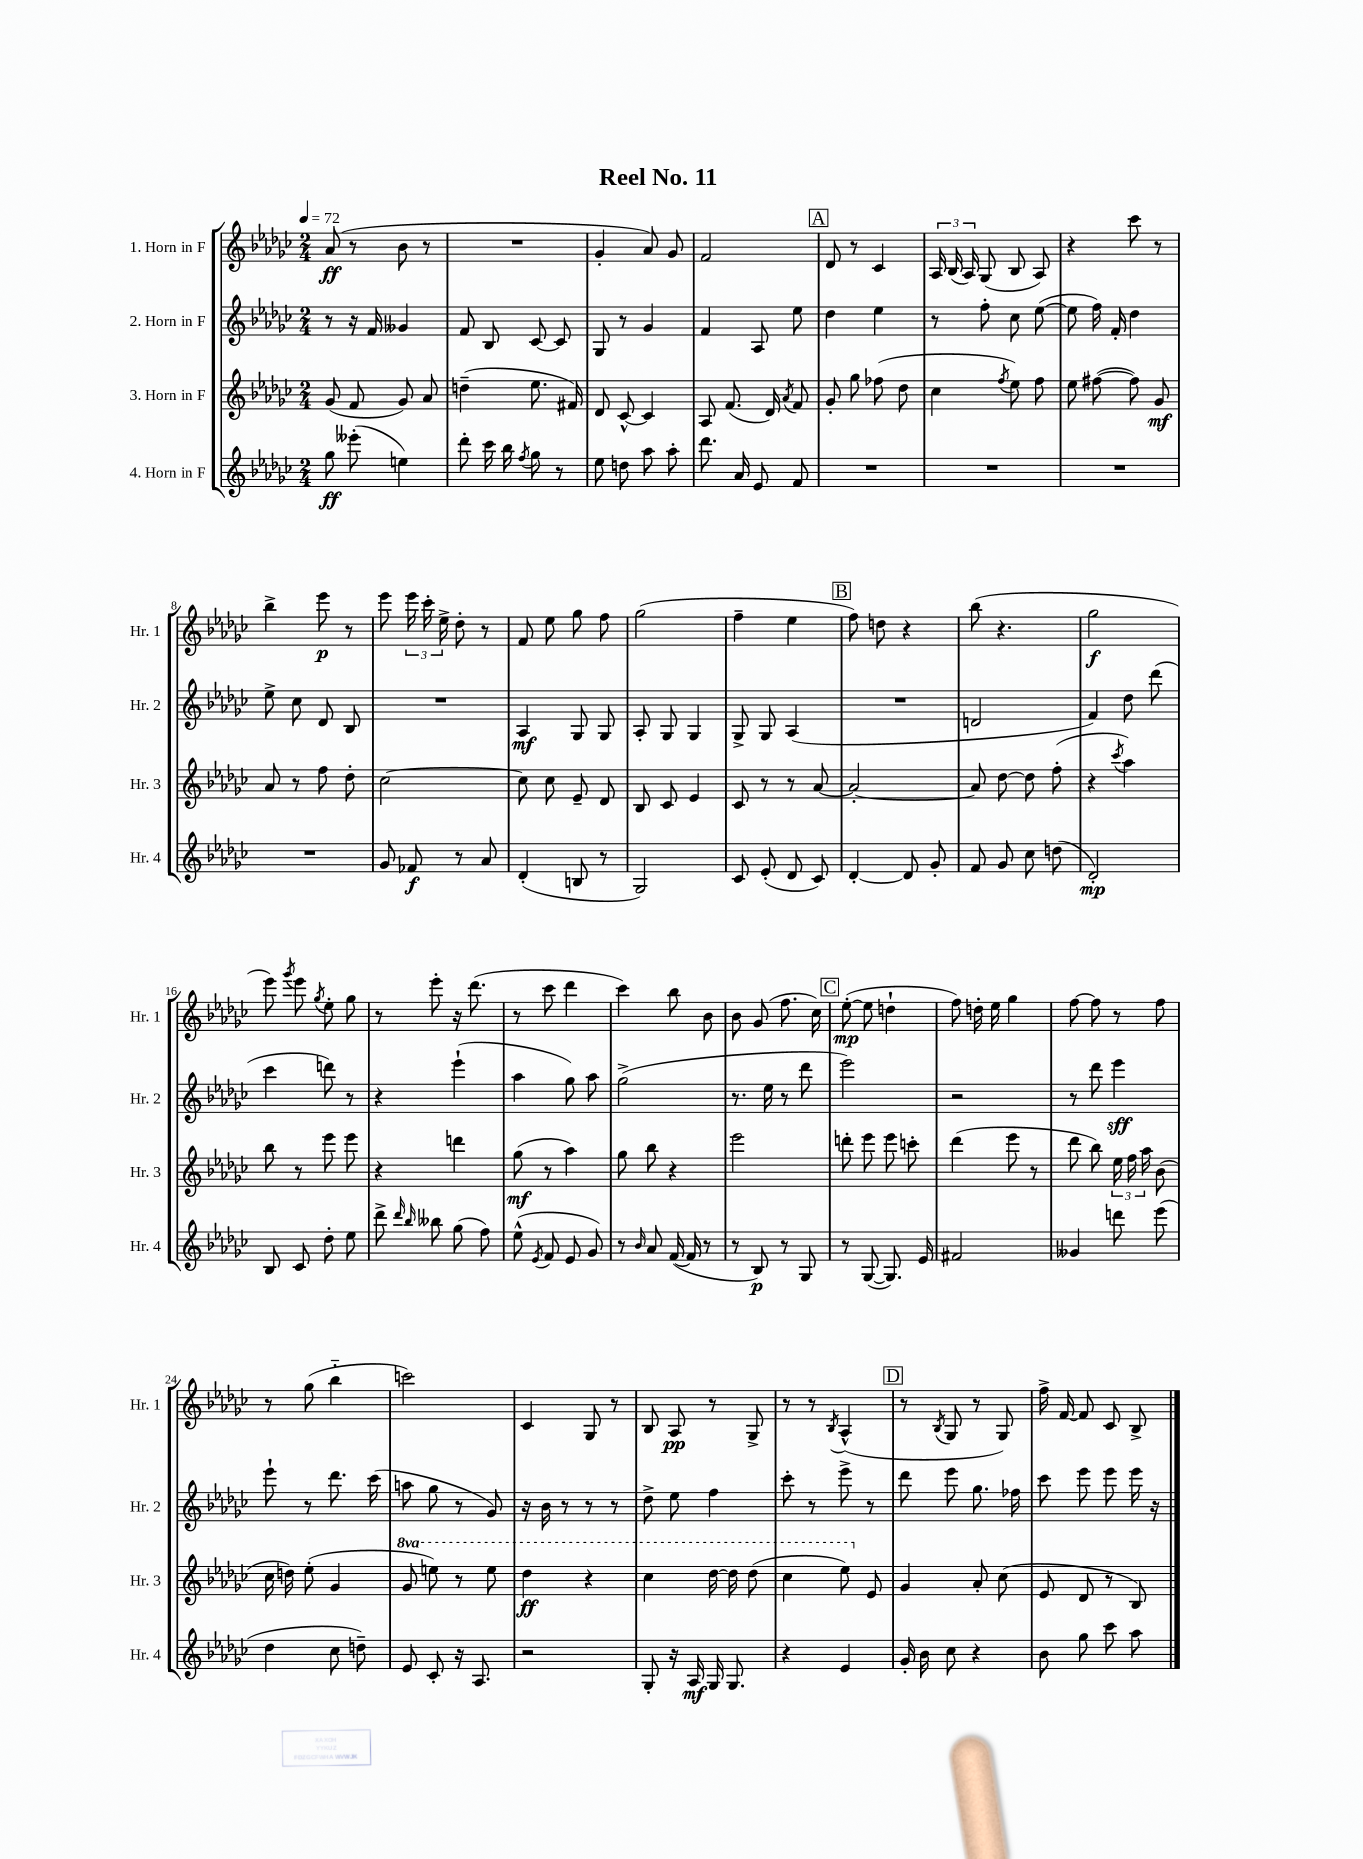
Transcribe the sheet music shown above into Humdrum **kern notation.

**kern	**kern	**kern	**kern
*staff4	*staff3	*staff2	*staff1
*clefG2	*clefG2	*clefG2	*clefG2
*k[b-e-a-d-g-c-]	*k[b-e-a-d-g-c-]	*k[b-e-a-d-g-c-]	*k[b-e-a-d-g-c-]
*M2/4	*M2/4	*M2/4	*M2/4
*MM72	*MM72	*MM72	*MM72
8gg-	(8g-	8r	(8a-
(8eee--'	8f	16r	8r
.	.	16f	.
4ee)	8g-)	4g--	8b-
.	8a-	.	8r
=	=	=	=
8ddd-'	(4dd~	8f	2r
16ccc-	.	8B-	.
16bb-	.	.	.
8qff	.	.	.
8gg-	8.ee-	[8c-	.
8r	.	8c-]	.
.	16f#)	.	.
=	=	=	=
8ee-	8d-	8G-	4g-'
8dd	[8c-^^	8r	.
8aa-	4c-]	4g-	8a-)
8aa-'	.	.	8g-
=	=	=	=
8.ddd-	8A-	4f	2f
.	(8.f	.	.
16a-	.	.	.
8e-	.	8A-	.
.	16d-)	.	.
.	8qa-	.	.
8f	8f	8ee-	.
=	=	=	=
2r	8g-'	4dd-	8d-
.	8gg-	.	8r
.	(8ff-	4ee-	4c-
.	8dd-	.	.
=	=	=	=
2r	4cc-	8r	24A-
.	.	.	(24B-
.	.	.	24A-)
.	.	8ff'	(8G-
.	8qff	.	.
.	8ee-)	8cc-	8B-
.	8ff	([8ee-	8A-)
=	=	=	=
2r	8ee-	8ee-]	4r
.	([8ff#	16ff)	.
.	.	16f'	.
.	8ff#])	4dd-	8ccc-
.	8g-	.	8r
=	=	=	=
2r	8a-	8ee-^	4bb-^
.	8r	8cc-	.
.	8ff	8d-	8eee-
.	8dd-'	8B-	8r
=	=	=	=
8g-	[2cc-	2r	8eee-
8f-	.	.	24eee-
.	.	.	24ccc-'
.	.	.	24ee-^
8r	.	.	8dd-'
8a-	.	.	8r
=	=	=	=
(4d-'	8cc-]	4A-	8f
.	8cc-	.	8ee-
8B	8e-~	8G-	8gg-
8r	8d-	8G-	8ff
=	=	=	=
2G-)	8B-	8A-'	(2gg-
.	8c-	8G-	.
.	4e-	4G-	.
=	=	=	=
8c-	8c-	8G-^	4ff~
(8e-'	8r	8G-	.
8d-	8r	(4A-	4ee-
8c-)	[8a-	.	.
=	=	=	=
[4d-'	2a-'_	2r	8ff)
.	.	.	8dd
8d-]	.	.	4r
8g-'	.	.	.
=	=	=	=
8f	8a-]	2d	(8bb-
8g-	[8dd-	.	4.r
8cc-	8dd-]	.	.
(8dd	(8ff'	.	.
=	=	=	=
2d-')	4r	4f)	2gg-
.	8qccc-	.	.
.	4aa-)	8dd-	.
.	.	(8ddd-	.
=	=	=	=
8B-	8bb-	4ccc-	8eee-)
.	.	.	8qggg-
8c-	8r	.	8eee-
.	.	.	8qgg-
8dd-'	8eee-	8ddd)	8ee-'
8ee-	8eee-	8r	8gg-
=	=	=	=
8ddd-^	4r	4r	8r
16qqddd-	.	.	.
16qqbb-	.	.	.
8bb--	.	.	8eee-'
(8gg-	4ddd	(4eee-`	16r
.	.	.	(8.ddd-
8ff)	.	.	.
=	=	=	=
(8ee-^^	(8gg-	4aa-	8r
8qe-	.	.	.
8f	8r	.	8ccc-
8e-	4aa-)	8gg-)	4ddd-
8g-)	.	8aa-	.
=	=	=	=
8r	8gg-	(2gg-^	4ccc-)
16qqb-	.	.	.
8a-	8bb-	.	.
([16f	4r	.	8bb-
16f]	.	.	.
8r	.	.	8b-
=	=	=	=
8r	2eee-	8.r	8b-
8B-)	.	.	(8g-
.	.	16ee-	.
8r	.	8r	8.ff
8G-	.	8ddd-	.
.	.	.	16cc-)
=	=	=	=
8r	8ddd'	2eee-)	([8ee-'
([8G-	8eee-	.	8ee-]
8.G-])	8eee-	.	4dd`
.	8ccc'	.	.
16e-	.	.	.
=	=	=	=
2f#	(4ddd-	2r	8ff)
.	.	.	16dd'
.	.	.	16ee-
.	8eee-	.	4gg-
.	8r	.	.
=	=	=	=
4g--	8ddd-	8r	[8ff
.	8bb-)	8ddd-	8ff]
8ddd	24ee-	4eee-	8r
.	24ff	.	.
.	24aa-	.	.
(8eee-	(8b-	.	8ff
=	=	=	=
4dd-	16cc-	8eee-`	8r
.	16dd)	.	.
.	(8ee-'	8r	(8gg-
8cc-	4g-	8.ddd-	4bb-'~
8dd~)	.	.	.
.	.	(16ccc-	.
=	=	=	=
8e-	8gg-	8aa	2ccc)
8c-'	8eee)	8gg-	.
16r	8r	8r	.
8.A-	.	.	.
.	8eee	8g-)	.
=	=	=	=
2r	4ddd-	16r	4c-
.	.	16b-	.
.	.	8r	.
.	4r	8r	8G-
.	.	8r	8r
=	=	=	=
8G-'	4ccc-	8dd-^	8B-
16r	.	8ee-	8A-
16A-	.	.	.
16G-	[16ddd-	4ff	8r
8.G-	16ddd-]	.	.
.	(8ddd-	.	8G-^
=	=	=	=
4r	4ccc-	8ccc-'	8r
.	.	8r	8r
.	.	.	8qB-
4e-	8eee-)	8eee-^	(4A-^^
.	8e-	8r	.
=	=	=	=
16g-'	4g-	8ddd-	8r
16b-	.	.	.
.	.	.	8qB-
8cc-	.	8eee-	8G-
4r	8a-'	8.gg-	8r
.	(8cc-	.	8G-)
.	.	16ff-	.
=	=	=	=
8b-	8e-	8ccc-	16ff^
.	.	.	[16f
8gg-	8d-	8eee-	8f]
8ccc-	8r	8eee-	8c-
8aa-	8B-)	16eee-	8B-^
.	.	16r	.
==	==	==	==
*-	*-	*-	*-
